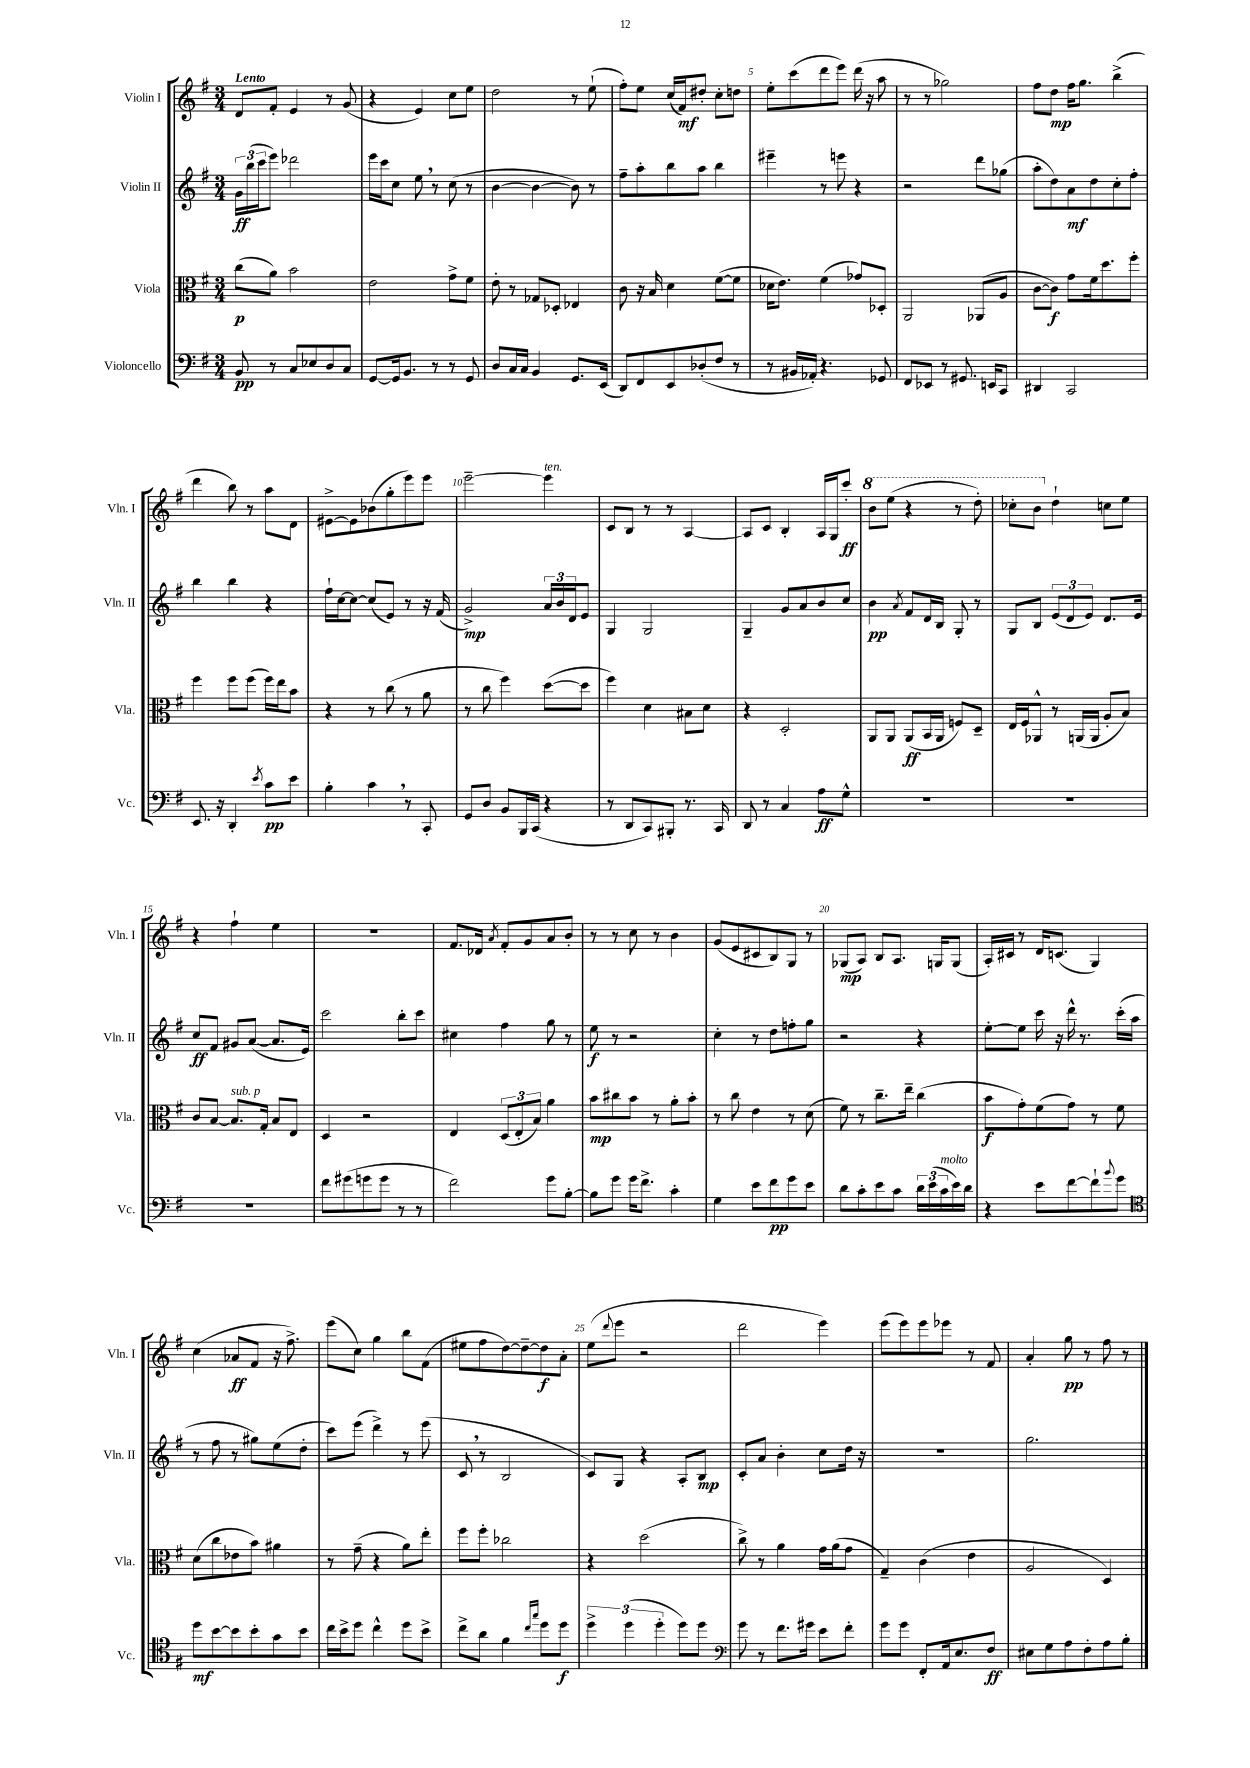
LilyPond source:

<<
\new StaffGroup <<
\new Staff = "s0" \with { instrumentName = "Violin I" shortInstrumentName = "Vln. I" } {
    \clef treble \key g \major \numericTimeSignature \time 3/4 \tempo "Lento"
    d'8 fis'8-. e'4 r8 g'8( |
    r4 e'4) c''8 e''8 |
    d''2 r8 e''8-!( |
    fis''8-.) e''8 c''16( fis'16\mf) dis''8-. c''8-. d''8 |
    e''8-. c'''8( d'''8 e'''8) d'''16( r16 a''8 |
    r8 r8 ges''2) |
    fis''8 d''8\mp fis''16 g''8. b''4->( |
    d'''4 b''8) r8 a''8 d'8 |
    eis'8~-> eis'8 bes'8( g''8-. e'''8) e'''8 |
    e'''2~-- e'''4^\markup { \italic "ten." } |
    c'8 b8 r8 r8 a4~ |
    a8 c'8 b4-. a16 g16 c'''8-.\ff |
    \ottava #1 b''8 e'''8( r4 r8 d'''8-.) |
    ces'''8-. b''8 \ottava #0 d''4-! c''!8 e''8 |
    r4 fis''4-! e''4 |
    R2. |
    fis'8. des'16 \acciaccatura { a'8 } fis'8-. g'8 a'8 b'8-. |
    r8 r8 c''8 r8 b'4 |
    g'8( e'8 cis'8 b8) g8 r8 |
    ges8\mp( a8) b8 a8. g16 g8( |
    a16-.) cis'16 r8 d'16 c'8.( g4) |
    c''4( aes'8\ff fis'8 r16 fis''8.->) |
    e'''8( c''8) g''4 b''8 fis'8( |
    eis''8 fis''8 d''8~) d''8~-- d''8\f a'8-. |
    e''8( \appoggiatura { d'''8 } e'''8 r2 |
    d'''2 e'''4) |
    e'''8( e'''8) e'''8 ees'''8 r8 fis'8 |
    a'4-. g''8\pp r8 fis''8 r8 \bar "|." |
}
\new Staff = "s1" \with { instrumentName = "Violin II" shortInstrumentName = "Vln. II" } {
    \clef treble \key g \major \numericTimeSignature \time 3/4
    \tuplet 3/2 { g'16\ff b''16( c'''16 } e'''8) des'''2 |
    e'''16 c'''16 c''8 e''8 \breathe r8 c''8( r8 |
    b'4~ b'4~ b'8) r8 |
    fis''8-- a''8-. b''8 a''8 b''4 |
    eis'''4-- r8 e'''8 r4 |
    r2 d'''8 ges''8( |
    a''8-. d''8) a'8\mf d''8 c''8-. fis''8-. |
    b''4 b''4 r4 |
    fis''16-! c''16~ c''8~ c''8( e'8) r8 r16 fis'16( |
    g'2->\mp) \tuplet 3/2 { a'16 b'16 d'16 } e'8 |
    g4 g2 |
    g4-- g'8 a'8 b'8 c''8 |
    b'4\pp \acciaccatura { a'8 } fis'8 d'16 b16 g8-. r8 |
    g8 b8 \tuplet 3/2 { e'8( d'8 e'8) } d'8. e'16 |
    c''8\ff fis'8 gis'8 a'8~( a'8. e'16) |
    c'''2 b''8-. c'''8 |
    cis''4 fis''4 g''8 r8 |
    e''8\f r8 r2 |
    c''4-. r8 d''8 f''8-. g''8 |
    r2 r4 |
    e''8~-. e''8 c'''16 r16 d'''16-^ r8. c'''16-.( a''16 |
    r8 fis''8 r8 gis''8) e''8( d''8-. |
    c'''8) e'''8( d'''4->) r8 e'''8( |
    c'8 \breathe r8 b2 |
    c'8) g8 r4 a8-. b8\mp |
    c'8-. a'8 b'4-. c''8 d''16 r16 |
    R2. |
    g''2. \bar "|." |
}
\new Staff = "s2" \with { instrumentName = "Viola" shortInstrumentName = "Vla." } {
    \clef alto \key g \major \numericTimeSignature \time 3/4
    c''8\p( a'8) b'2 |
    e'2 g'8-> fis'8 |
    e'8-. r8 ges8 des8-. ees4 |
    c'8 r16 b16 d'4 fis'8~( fis'8 |
    des'16 e'8.) fis'4( ges'8) des8-. |
    a,2 aes,8( a8 |
    c'8~ c'8\f) g'8 fis'16 d''8. fis''8-. |
    fis''4 fis''8 fis''8( fis''16) e''16 b'8 |
    r4 r8 c''8( r8 a'8 |
    r8 c''8 fis''4) d''8~( d''8 |
    fis''4) d'4 bis8 d'8 |
    r4 d2-. |
    a,8 a,8 a,8\ff( b,16 a,16 f8) d8-- |
    e16 fis16 aes,8-^ r8 a,16( a,16 a8-. b8) |
    c'8 b8~ b8.^\markup { \italic "sub. p" } g16-. b8 e8 |
    d4 r2 |
    e4 \tuplet 3/2 { d8( e8-. b8) } a'4 |
    b'8\mp cis''8 b'8 r8 a'8-. b'8-. |
    r8 c''8 e'4 r8 d'8( |
    fis'8) r8 c''8.-- e''16-- c''4( |
    b'8\f g'8-.) fis'8( g'8) r8 fis'8 |
    d'8( c''8 ees'8 b'8) ais'4 |
    r8 g'8--( r4 a'8) e''8-. |
    fis''8 fis''8-. ces''2 |
    r4 d''2( |
    c''8->) r8 a'4 g'16 a'16( g'8 |
    g4--) c'4( e'4 |
    a2 d4) \bar "|." |
}
\new Staff = "s3" \with { instrumentName = "Violoncello" shortInstrumentName = "Vc." } {
    \clef bass \key g \major \numericTimeSignature \time 3/4
    b,8\pp r8 c8 ees8 d8 c8 |
    g,8~ g,16 b,8. r8 r8 g,8 |
    d8 c16 c16 b,4 g,8. e,16( |
    d,8) fis,8 e,8 des8-.( fis8 r8 |
    r8 bis,16 aes,16-.) r4. ges,8 |
    fis,8 ees,8 r8 gis,8. e,16 c,8 |
    dis,4 c,2 |
    e,8. r16 d,4-. \acciaccatura { e'8 } c'8\pp e'8 |
    b4-. c'4 \breathe r8 c,8-. |
    g,8 d8 b,8 b,,16 c,16( r4 |
    r8 d,8 c,8) bis,,8-. r8. c,16 |
    d,8 r8 c4 a8\ff g8-^ |
    R2. |
    R2. |
    R2. |
    fis'8 gis'8( g'8 g'8 r8 r8 |
    fis'2) g'8 b8~-. |
    b8 g'8 g'16 fis'8.-> c'4-. |
    g4 e'8 fis'8\pp g'8 e'8 |
    d'8 c'8-. e'8 c'8 \tuplet 3/2 { d'16 e'16( c'16^\markup { \italic "molto" } } e'16) d'16 |
    r4 e'8 fis'8~ fis'8-! \appoggiatura { b'8 } g'8 |
    \clef tenor d''8\mf b'8~ b'8 b'8-. g'8 b'8 |
    c''16 b'16-> d''8 c''4-^ d''8 b'8-> |
    c''8-> a'8 fis'4 \grace { c''16 g''16 } d''8 d''8\f |
    \tuplet 3/2 { d''4-> d''4( d''4-. } d''8) d''8 |
    \clef bass g'8 r8 fis'8. gis'16 e'8 fis'8-. |
    g'8 g'8 fis,8-. a,16 e8. fis8\ff |
    eis8 g8 a8 fis8-. a8 b8-. \bar "|." |
}
>>
>>
\layout { \context { \Score \override BarNumber.break-visibility = ##(#f #t #t) barNumberVisibility = #(every-nth-bar-number-visible 5) } }
